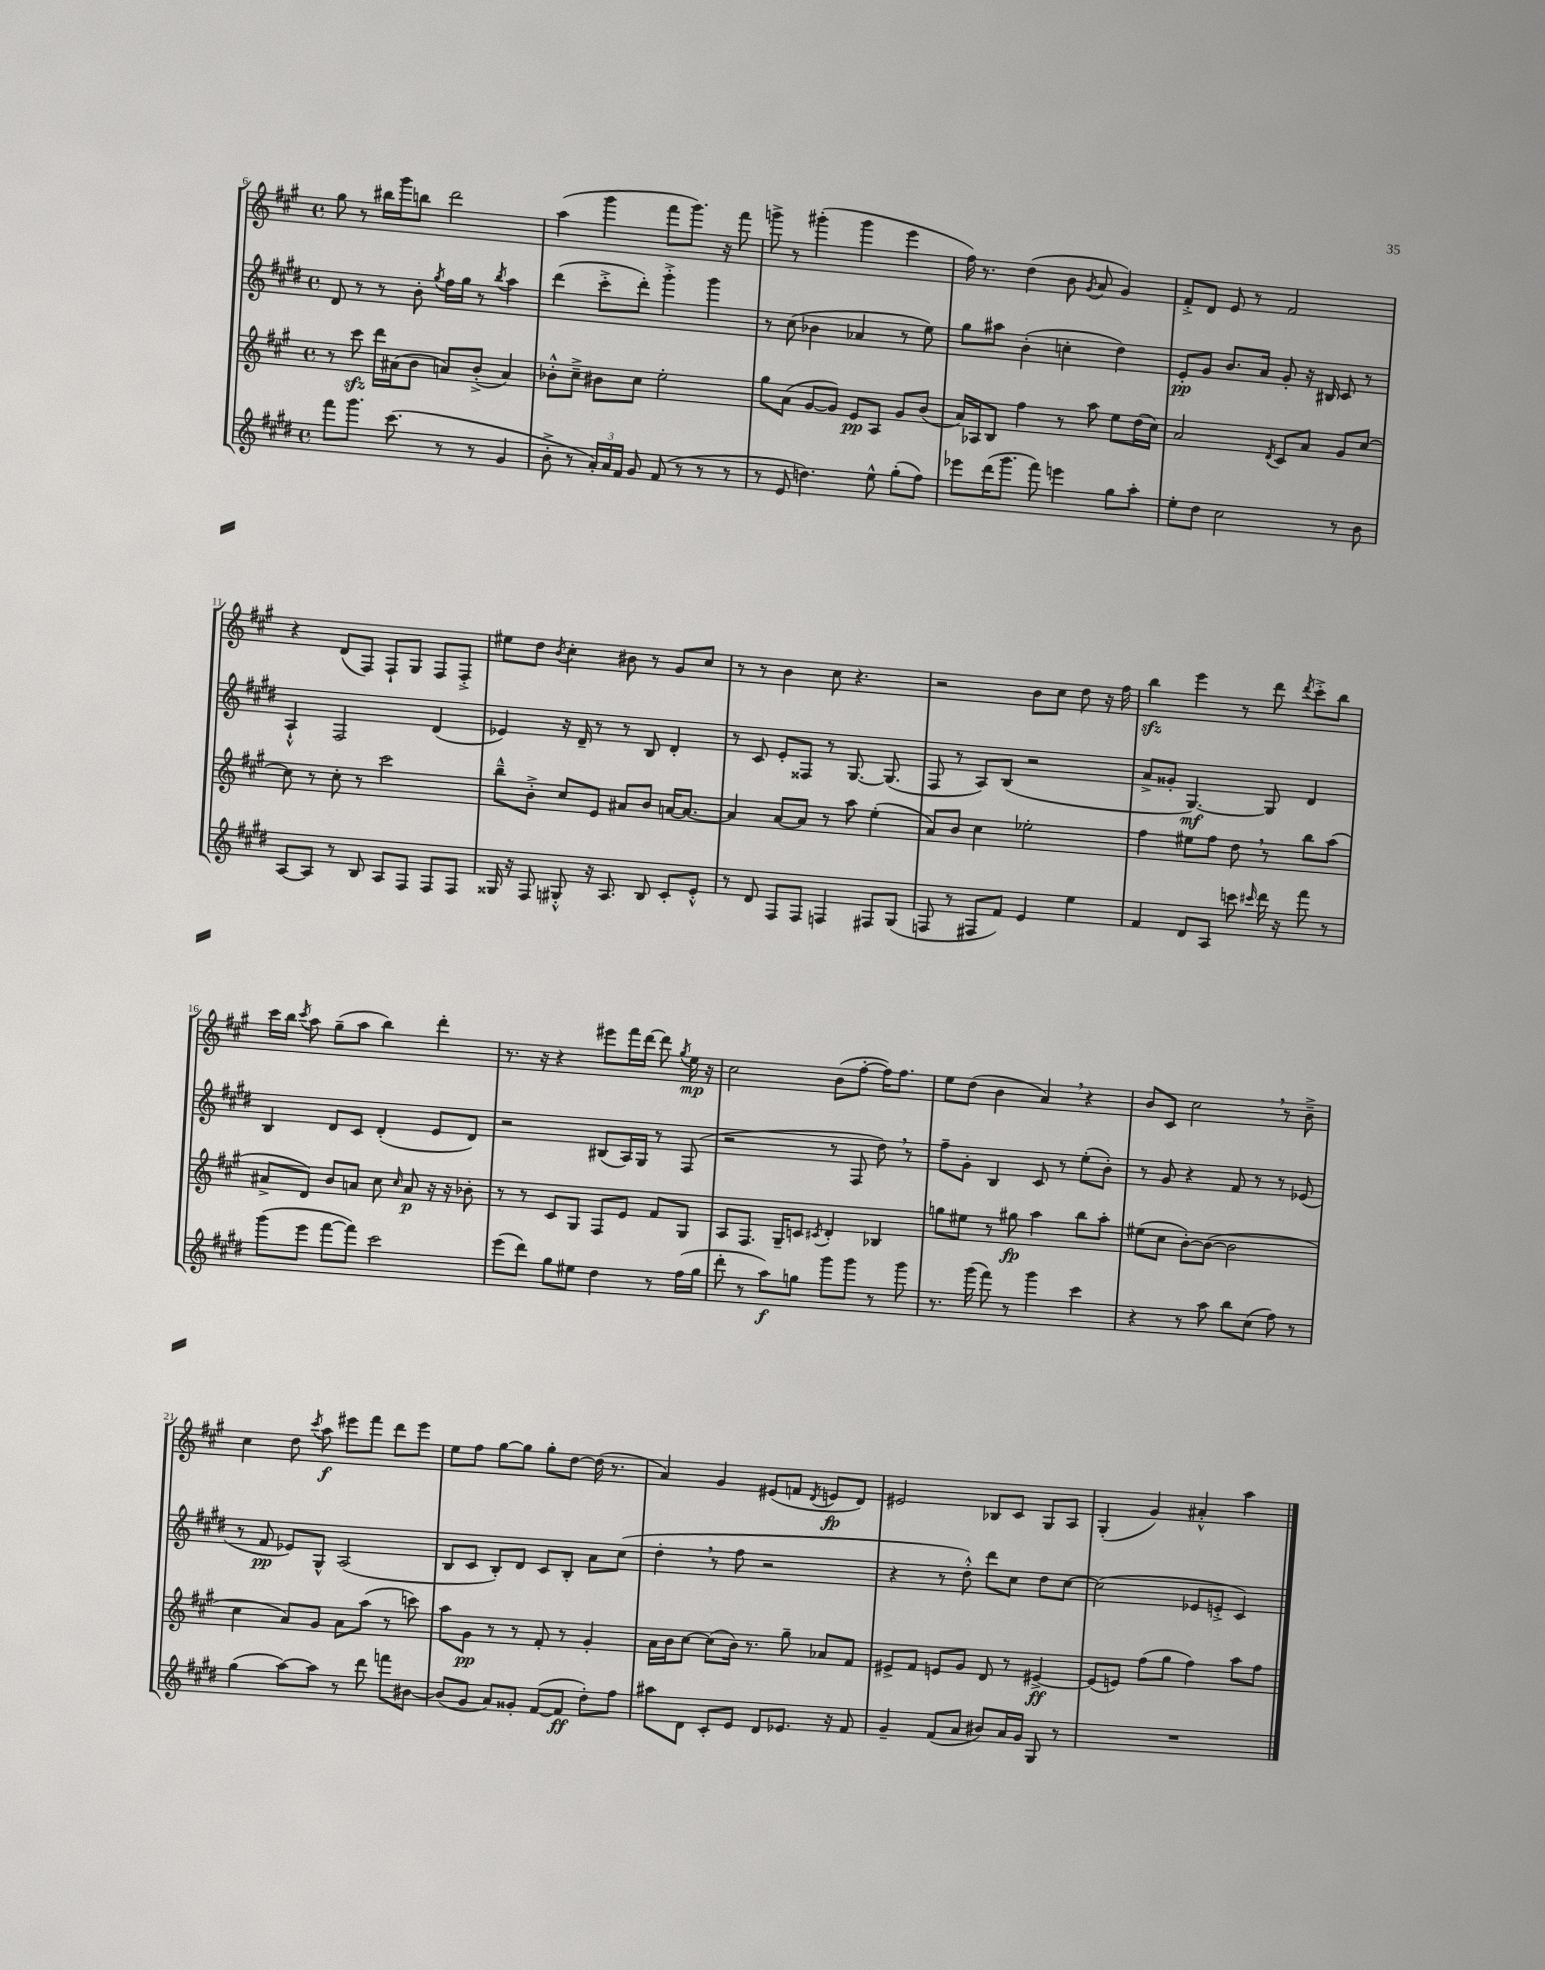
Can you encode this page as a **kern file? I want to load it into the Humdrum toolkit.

**kern	**kern	**kern	**kern
*staff4	*staff3	*staff2	*staff1
*clefG2	*clefG2	*clefG2	*clefG2
*k[f#c#g#d#]	*k[f#c#g#]	*k[f#c#g#d#]	*k[f#c#g#]
*M4/4	*M4/4	*M4/4	*M4/4
*met(c)	*met(c)	*met(c)	*met(c)
8fff#	8r	8d#	8gg#
8.ggg#	8ccc#	8r	8r
.	16ddd	8r	16bb#
(8.ccc#	(16a#	.	16ggg#
.	8b	8b'	8bb
.	.	8qgg#	.
8r	8a)	16ff#	2ddd
.	.	16gg#	.
8r	(8b'^	8r	.
.	.	8qbb	.
4g#	4a)	4aa	.
=	=	=	=
8b'^	8b-'^^	(4ddd#	(4aa
8r	8cc#~^	.	.
24a')	8b#	8ccc#'^	4ggg#
24a	.	.	.
24f#	.	.	.
8g#	8cc#	8ddd#')	.
(8f#	2ee'	4ggg#'^	8fff#
8r	.	.	8.ggg#)
8r	.	4ggg#	.
.	.	.	16r
8r	.	.	8fff#
=	=	=	=
8r	8gg#	8r	8ggg^
8e	(8a	(8cc#	8r
4.dd)	[8g#	4b-	(4ggg#'
.	8g#])	.	.
.	8e	4a-	4ggg#
8ee^^	8A	.	.
(8gg#'	8g#	8r	4eee
8ff#)	(8b	8ee)	.
=	=	=	=
8eee-	16a)	8gg#	16ff#)
.	16A-	.	8.r
(16ddd#	8B	8aa#	.
8.ggg#	.	.	.
.	4ff#	(4b'	(4dd
8fff#)	.	.	.
4eee	8r	4cc'	8b
.	.	.	8qg#
.	8aa	.	8a
8gg#	8ee	4dd#)	4g#)
8aa'	(16dd	.	.
.	16cc#)	.	.
=	=	=	=
8ee'	2a	8e'	8f#'^
8dd#	.	8g#	8d
2cc#	.	8.b	8e
.	.	.	8r
.	.	16a	.
.	8qd	.	.
.	8c#	8g#'	2f#
.	8a	16r	.
.	.	16B#	.
8r	8g#	8c#	.
8b	[8cc#	8r	.
=	=	=	=
[8A	8cc#]	4A`^^	4r
8A]	8r	.	.
8r	8cc#'	2F#	(8d
8B	8r	.	8F#)
8A	2ccc#	.	8F#`
8F#	.	.	8G#
8F#	.	(4d#	8F#
8F#	.	.	8F#'^
=	=	=	=
16G##	8bb~^^	4e-)	8ee#
16r	.	.	.
8F#	8b'^	.	8dd
.	.	.	8qb
8G#'^^	8cc#	16r	4cc#'
.	.	16d#~	.
16r	8e	8r	.
8.A	.	.	.
.	8a#	8r	8b#
8B	8b	8B	8r
8c#'	[16a	4d#'	8g#
.	8.a_	.	.
8e'^^	.	.	8cc#
=	=	=	=
8r	4a]	8r	8r
8d#	.	8c#	8r
8F#	[8a	8e'	4b
8F#	8a]	8F##	.
4F	8r	8r	8cc#
.	8aa	[8.G#	4.r
8F#	(4ee'	.	.
.	.	(8.G#]	.
(8G#	.	.	.
=	=	=	=
8F	8a)	8F#	2r
8r	8b	8r	.
8F#	4cc#	8A)	.
8f#)	.	(8B	.
4e	2ee-'	2r	8b
.	.	.	8cc#
4ee	.	.	8dd
.	.	.	16r
.	.	.	16ff#
=	=	=	=
4f#	4ff#	8a^	4bb
.	.	8g##'	.
8d#	8ee#	[4.G#)	4eee
8A	8ff#	.	.
8ccc	8dd	.	8r
16qqccc#	.	.	.
16ddd#	8r	8G#]	8ddd
16r	.	.	.
.	.	.	8qddd
8fff#	8bb	4d#	8ccc#'^
8r	(8aa	.	8bb
=	=	=	=
(8ggg#	8a#^	4B	16ccc#
.	.	.	16bb
.	.	.	8qccc#
8eee	8d)	.	8aa
[8fff#	8b	8d#	(8gg#~
8fff#])	8a	8c#	8aa
2ccc#	8cc#	(4d#'	4bb)
.	16qqcc#	.	.
.	8a	.	.
.	16r	8e	4ddd'
.	16r	.	.
.	8b-'	8d#)	.
=	=	=	=
(8eee	8r	2r	8.r
8ddd#)	8r	.	.
.	.	.	16r
8gg#	8c#	.	4r
8ee#	8G#	.	.
4dd#	8F#	(8B#	8eee#
.	8e	16A)	16fff#
.	.	16G#	[16ddd
8r	8f#	8r	8ddd]
.	.	.	8qgg#
(16ff#	8G#	(8F#	16ee
16gg#	.	.	16r
=	=	=	=
8ddd#'	8A	2r	2cc#
8r	8.F#	.	.
8aa)	.	.	.
.	16G#~	.	.
8gg	8c	.	.
.	8qc#	.	.
8ggg#	4d'	8r	(8b
8ggg#	.	8F#	[8ff#'
8r	4B-	8dd#)	16ff#])
.	.	.	8.ff#
8ggg#	.	8r	.
=	=	=	=
8.r	8gg	8ff#~	8ee
.	8ee#	8g#'	(8dd
(16ggg#	.	.	.
8fff#)	8r	4B	4b
8r	8gg#	.	.
4ggg#	4aa	8c#	4a)
.	.	8r	.
4ccc#	8bb	(8ee'	4r
.	8aa'	8b')	.
=	=	=	=
4r	(8ee#	8r	8b
.	8cc#	8g#	8c#
8r	[8b')	4r	2cc#
8aa	(8b_	.	.
8bb	2b]	8f#	.
(8cc#	.	8r	.
8ff#)	.	8r	8r
8r	.	(8e-	8b~^
=	=	=	=
(4gg#	4cc#	8r	4cc#
.	.	8f#	.
[8aa)	8a)	8e-)	8dd
.	.	.	8qccc#
8aa]	8g#	8G#^^	8aa
8r	8a	(2A	8eee#
8ddd#	(8aa	.	8fff#
8fff	8r	.	8ddd
[8b#	8ccc)	.	8eee#
=	=	=	=
(8b#]	8aa	8B	8ee
8g#	8g#	8c#	8ff#
8a)	8r	8B')	[8gg#
8g##'	8r	8d#	8gg#]
([8f#	8f#'	8c#	8gg#'
8f#]	8r	8B'	[8dd
8dd#')	4g#'	8a	(16dd]
.	.	.	8.r
8ff#	.	(8cc#	.
=	=	=	=
8aa#	16a	4dd#'	4a)
.	16b	.	.
8d#	[8cc#	.	.
8c#'	(8cc#]	8r	4g#
8e	16b)	8ff#	.
.	8.r	.	.
8d#	.	2r	(8e#
8.e-	8gg#~	.	8f
.	.	.	8qd
.	8a-	.	8e
16r	.	.	.
8f#	8f#	.	8d)
=	=	=	=
4g#~	8e#^	4r	2e#
.	8f#	.	.
(8f#	8e	8r	.
8a	8g#	8dd#'^^)	.
8b#)	8d	8ddd#	8B-
16a	8r	8cc#	8c#
16g#	.	.	.
8G#	[4e#^	8dd#	8G#
8r	.	[8cc#	8A
=	=	=	=
1r	(8e#]	(2cc#]	(4G#'
.	8e)	.	.
.	(8ff#	.	4g#)
.	8gg#	.	.
.	4ff#)	8e-	4a#'^^
.	.	8e'^	.
.	8aa	4c#)	4aa
.	8ff#	.	.
==	==	==	==
*-	*-	*-	*-
